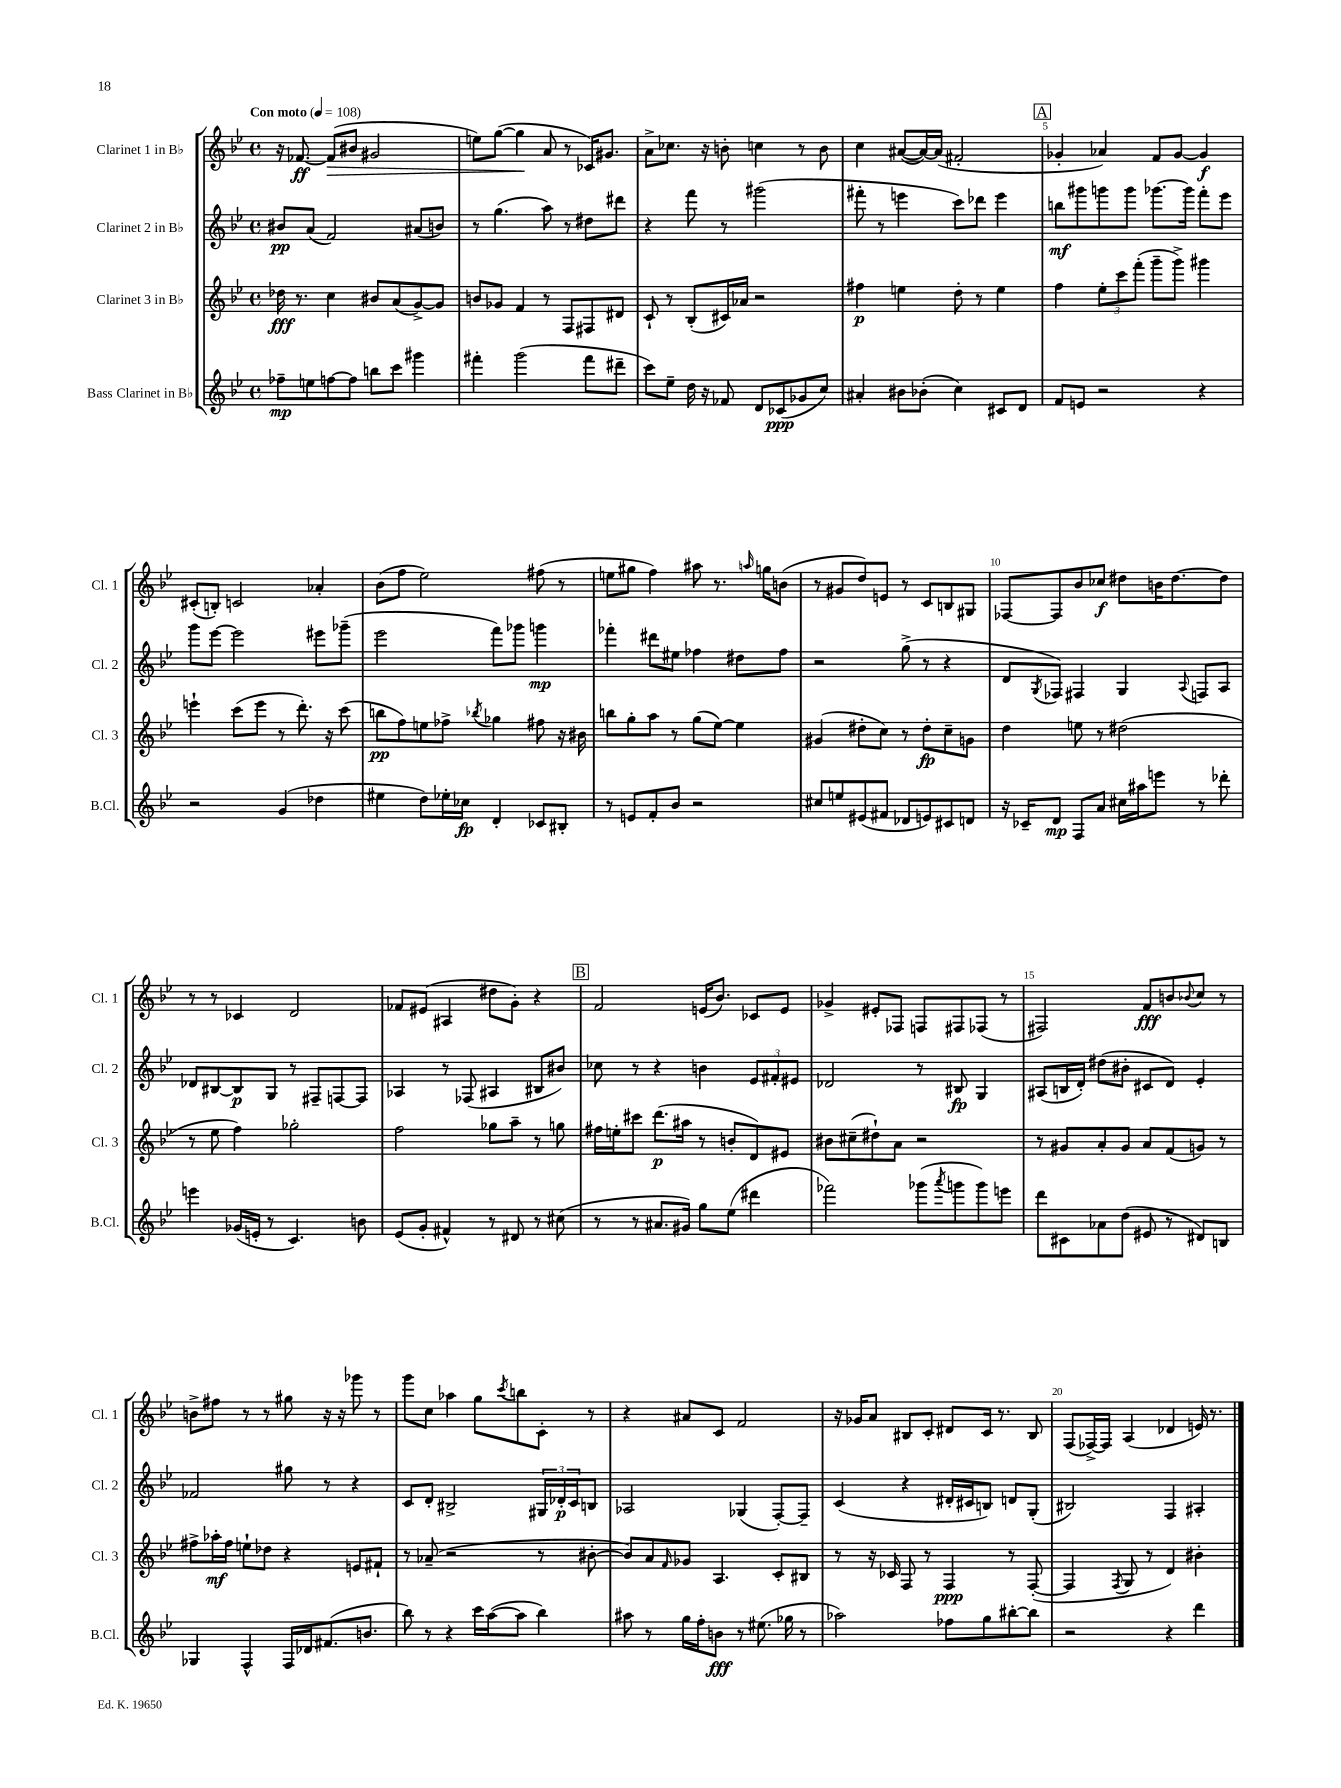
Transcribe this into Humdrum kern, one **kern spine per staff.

**kern	**kern	**kern	**kern
*staff4	*staff3	*staff2	*staff1
*clefG2	*clefG2	*clefG2	*clefG2
*k[b-e-]	*k[b-e-]	*k[b-e-]	*k[b-e-]
*M4/4	*M4/4	*M4/4	*M4/4
*met(c)	*met(c)	*met(c)	*met(c)
*MM108	*MM108	*MM108	*MM108
8ff-~	16dd-	8b#	16r
.	8.r	.	[8.f-
8ee	.	(8a	.
[8ff	4cc	2f)	(8f-]
8ff]	.	.	8b#
8bb	8b#	.	2g#
8ccc	(8a	.	.
4ggg#	[8g^)	(8a#	.
.	8g]	8b)	.
=	=	=	=
4fff#'	8b	8r	8ee)
.	8g-	(4.gg	([8gg
(2ggg	4f	.	4gg]
.	8r	8aa)	8a
.	8F	8r	8r
8fff#	8F#	8dd#	16c-)
.	.	.	8.g#
8ddd#~	8d#	8ddd#	.
=	=	=	=
8ccc)	8c`	4r	8a^
8ee-~	8r	.	8.cc-
16dd	(8B-'	8fff	.
16r	.	.	16r
8f-	16c#)	8r	8b'
.	16a-	.	.
8d	2r	(2ggg#	4cc
(8c-	.	.	.
8g-	.	.	8r
8cc)	.	.	8b
=	=	=	=
4a#'	4ff#	8fff#'	4cc
.	.	8r	.
8b#	4ee	4eee	([8a#
(8b-'	.	.	16a#_)
.	.	.	(16a#]
4cc)	8dd'	8ccc)	2f#'
.	8r	8ddd-	.
8c#	4ee	4eee	.
8d	.	.	.
=	=	=	=
8f	4ff	8bb	4g-'
8e	.	8ggg#	.
2r	12ee-'	8ggg	4a-)
.	12ccc	.	.
.	.	8ggg	.
.	(12fff'	.	.
.	8ggg~	[8.ggg-	8f
.	8ggg^)	.	[8g-
.	.	16ggg-]	.
4r	4ggg#	8fff'	4g-]
.	.	8eee-	.
=	=	=	=
2r	4eee`	8ggg	(8c#'
.	.	[8eee-	8B')
.	(8ccc	2eee-]	2c
.	8eee	.	.
(4g	8r	.	.
.	8.ddd')	.	.
4dd-	.	8eee#	4a-'
.	16r	.	.
.	(8ccc	(8ggg-~	.
=	=	=	=
4ee#	8bb	2eee-	(8b-
.	8ff)	.	8ff
8dd)	8ee	.	2ee-)
16ee-'	8ff-^	.	.
16cc-	.	.	.
.	8qbb-	.	.
4d'	4gg-	8fff)	.
.	.	8ggg-	.
8c-	8ff#	4ggg	(8ff#
8B#'	16r	.	8r
.	16b#	.	.
=	=	=	=
8r	8bb	4fff-'	8ee
8e	8gg'	.	8gg#
8f'	8aa	8ddd#	4ff)
8b-	8r	8ee#	.
2r	(8gg	4ff-	8aa#
.	[8ee-)	.	8.r
.	4ee-]	8dd#	.
.	.	.	16qqaa
.	.	.	16gg
.	.	8ff-	(8b
=	=	=	=
8cc#	(4g#	2r	8r
8ee	.	.	8g#
(8e#	8dd#'	.	8dd)
8f#	8cc)	.	8e
8d-	8r	(8gg^	8r
8e)	8dd#'	8r	8c
8c#	8cc~	4r	8B
8d	8g	.	8G#
=	=	=	=
16r	4dd	8d	[8F-
16c-~	.	.	.
.	.	8qG	.
8d	.	8F-)	8F-]
8F	8ee	4F#	8b-
8a	8r	.	8cc-
16cc#	(2dd#	4G	8dd#
16aa#	.	.	.
8eee	.	.	16b
.	.	.	[8.dd#
.	.	8qqA	.
8r	.	8F	.
8ddd-'	.	8A	8dd#]
=	=	=	=
4eee	8r	8d-	8r
.	8ee-	[8B#	8r
(16g-	4ff)	8B#]	4c-
16e'	.	.	.
8r	.	8G	.
4.c)	2gg-'	8r	2d
.	.	8F#~	.
.	.	[8F	.
8b	.	8F]	.
=	=	=	=
(8e-	2ff	4A-	8f-
8g'	.	.	(8e#
4f#^^)	.	8r	4A#
.	.	(8F-	.
8r	8gg-	4A#	8dd#
8d#	8aa~	.	8g')
8r	8r	8B#	4r
(8cc#	8gg	8b#)	.
=	=	=	=
8r	16ff#	8cc-	2f
.	16ee'	.	.
8r	8ccc#	8r	.
8.a#	(8.ddd	4r	.
16g#)	16aa#	.	.
8gg	8r	4b	(16e
.	.	.	8.b-)
(8ee-	8b'	.	.
4ddd#	8d)	12e-	8c-
.	.	12f#'	.
.	8e#	.	8e
.	.	12e#	.
=	=	=	=
2fff-)	8b#	2d-	4g-^
.	(8cc#~	.	.
.	8dd#`)	.	8e#'
.	8a	.	8F-
(8ggg-	2r	8r	8F
8qaaa	.	.	.
8ggg	.	8B#	8F#
8ggg)	.	4G	(8F-
8eee	.	.	8r
=	=	=	=
8ddd	8r	(8A#	2F#)
8c#	8g#	16B	.
.	.	16d')	.
8a-	8a'	(8dd#	.
(8dd	8g#	8b#'	.
8e#	8a	8c#	8f
8r	(8f	8d)	8b
.	.	.	8qqb-
8d#)	8g)	4e-'	8cc
8B	8r	.	8r
=	=	=	=
4G-	8ff#^	2f-	8b^
.	16aa-'	.	8ff#
.	16ff#	.	.
4F^^	8ee`	.	8r
.	8dd-	.	8r
16F	4r	8gg#	8gg#
16d-	.	.	.
(8.f#	.	8r	16r
.	.	.	16r
.	8e	4r	8ggg-
8.b	.	.	.
.	8f#`	.	8r
=	=	=	=
8bb-)	8r	8c	8ggg
8r	(8a-~	8d'	8cc
4r	2r	2B#^	4aa-
16ccc	.	.	8gg
([16aa	.	.	.
.	.	.	8qccc
8aa]	.	.	8bb
4bb-)	8r	24G#	8c'
.	.	24d-'	.
.	.	24c	.
.	[8b#'	8B	8r
=	=	=	=
8aa#	8b#])	2A-	4r
8r	8a	.	.
.	16qqf	.	.
16gg	8g-	.	8a#
16ff'	.	.	.
8b	4.A	.	8c
8r	.	(4G-	2f
(8.ee#	.	.	.
.	8c'	[8F')	.
16gg-	.	.	.
8r	8B#	8F~]	.
=	=	=	=
2aa-)	8r	(4c	16r
.	.	.	16g-
.	16r	.	8a
.	16c-	.	.
.	8F	4r	8B#
.	8r	.	8c'
8ff-	4F	16d#'	8d#
.	.	16c#	.
8gg	.	8B)	16c
.	.	.	8.r
[8bb#'	8r	8d	.
8bb#]	([8F'	(8G'	8B#
=	=	=	=
2r	4F]	2B#)	(8F
.	.	.	[16F-^)
.	.	.	16F-]
.	8qF	.	.
.	8G	.	(4A
.	8r	.	.
4r	4d)	4F	4d-
4ddd	4b#'	4A#'	16e)
.	.	.	8.r
==	==	==	==
*-	*-	*-	*-
